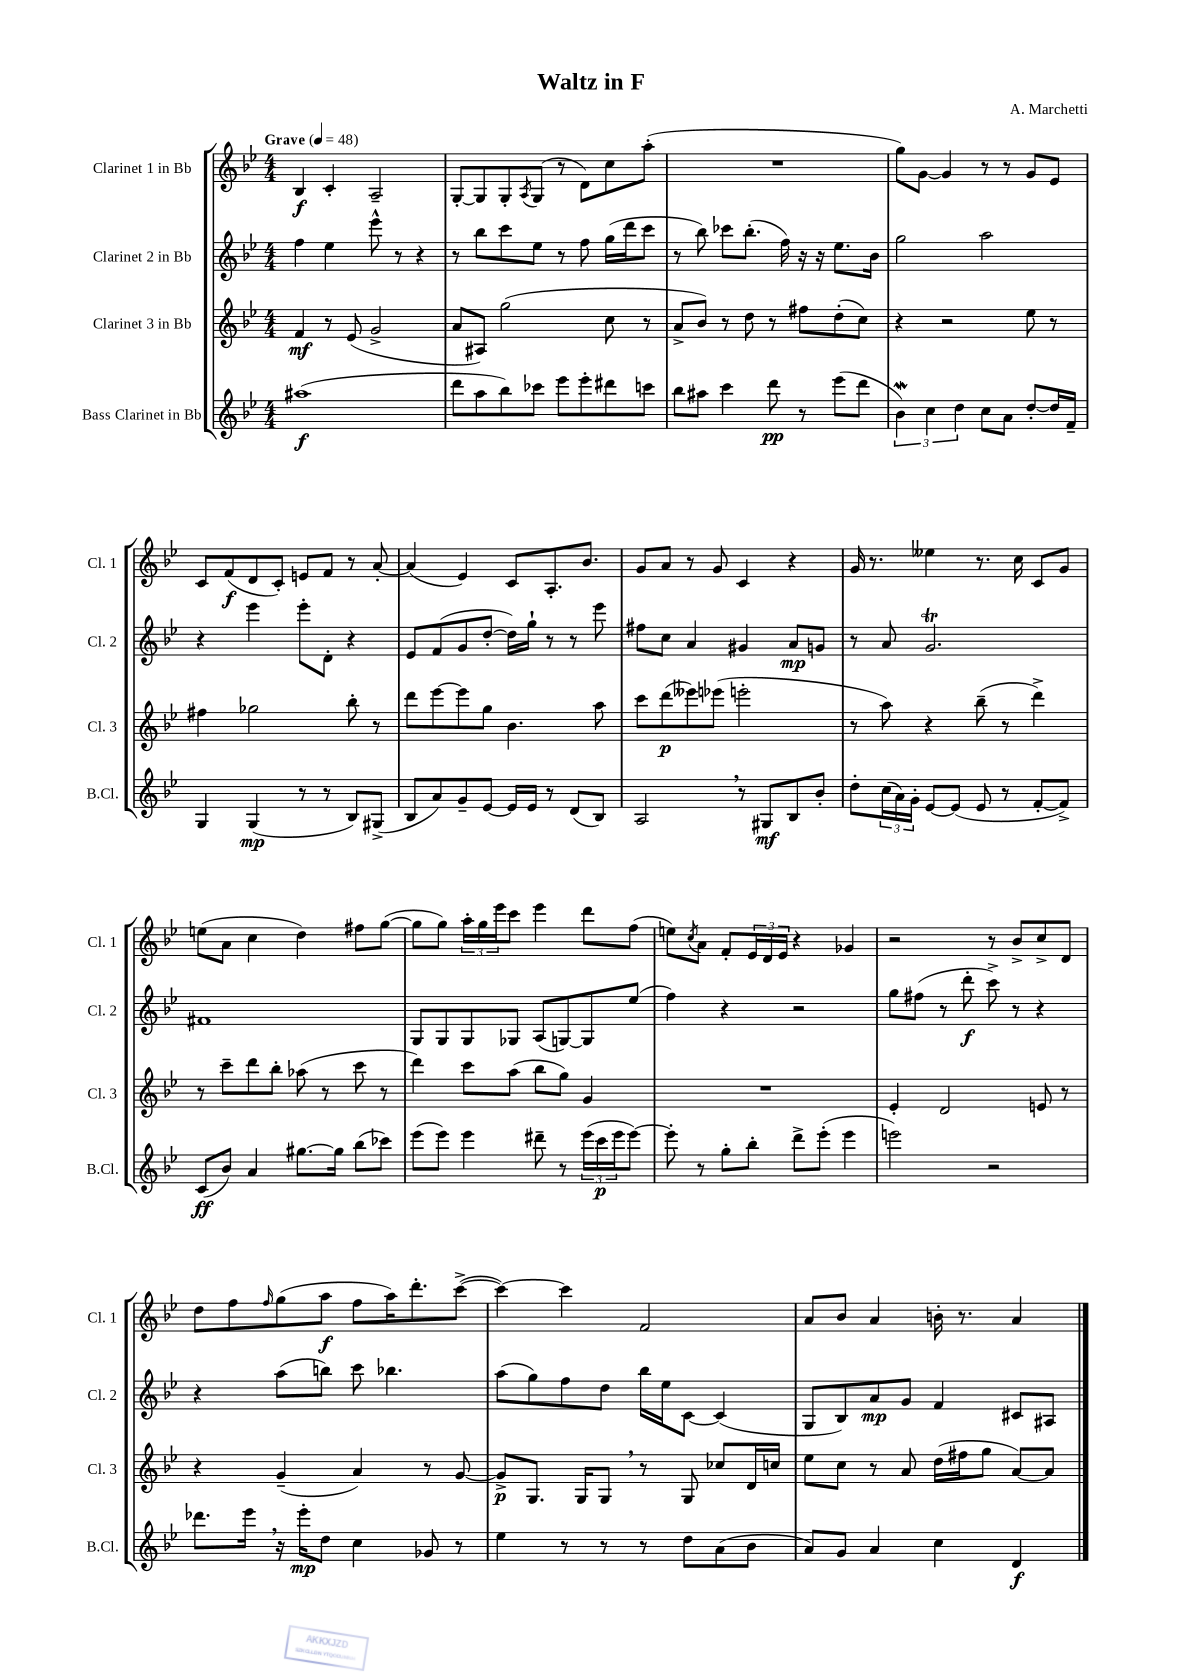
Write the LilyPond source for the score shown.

\header { title = "Waltz in F" composer = "A. Marchetti" }
<<
\new StaffGroup <<
\new Staff = "s0" \with { instrumentName = "Clarinet 1 in Bb" shortInstrumentName = "Cl. 1" } {
    \clef treble \key bes \major \numericTimeSignature \time 4/4 \tempo "Grave" 4 = 48
    bes4\f c'4-. a2-- |
    g8~-. g8 g8-. \acciaccatura { a8 } g8( r8 d'8) c''8 a''8-.( |
    R1 |
    g''8) g'8~ g'4 r8 r8 g'8 ees'8 |
    c'8 f'8\f( d'8 c'8-.) e'8 f'8 r8 a'8~-. |
    a'4( ees'4) c'8 a8.-. bes'8. |
    g'8 a'8 r8 g'8 c'4 r4 |
    g'16 r8. eeses''4 r8. c''16 c'8 g'8 |
    e''8( a'8 c''4 d''4) fis''8 g''8~( |
    g''8 g''8) \tuplet 3/2 { a''16-. g''16 ees'''16 } c'''8 ees'''4 d'''8 f''8( |
    e''8) \acciaccatura { c''8 } a'8 f'8-. \tuplet 3/2 { ees'16 d'16 ees'16 } r4 ges'4 |
    r2 r8 bes'8-> c''8-> d'8 |
    d''8 f''8 \grace { f''16 } g''8( a''8\f f''8 a''16) d'''8.-. c'''8~->( |
    c'''4~) c'''4 f'2 |
    a'8 bes'8 a'4 b'16-. r8. a'4 \bar "|." |
}
\new Staff = "s1" \with { instrumentName = "Clarinet 2 in Bb" shortInstrumentName = "Cl. 2" } {
    \clef treble \key bes \major \numericTimeSignature \time 4/4
    f''4 ees''4 ees'''8-^ r8 r4 |
    r8 bes''8 c'''8 ees''8 r8 f''8 g''16( d'''16 c'''8 |
    r8 bes''8) ces'''8 bes''8.-.( f''16) r16 r16 ees''8. bes'16 |
    g''2 a''2 |
    r4 ees'''4 ees'''8-. d'8-. r4 |
    ees'8 f'8( g'8 d''8~-. d''16) g''16-! r8 r8 ees'''8 |
    fis''8 c''8 a'4 gis'4 a'8\mp g'8 |
    r8 a'8 g'2.\trill |
    fis'1 |
    g8 g8 g8 ges8 a8( g8~) g8 ees''8( |
    f''4) r4 r2 |
    g''8 fis''8( r8 d'''8-.\f c'''8->) r8 r4 |
    r4 a''8( b''8) c'''8 bes''4. |
    a''8( g''8) f''8 d''8 bes''16 ees''16 c'8~ c'4( |
    g8 bes8) a'8\mp g'8 f'4 cis'8 ais8 \bar "|." |
}
\new Staff = "s2" \with { instrumentName = "Clarinet 3 in Bb" shortInstrumentName = "Cl. 3" } {
    \clef treble \key bes \major \numericTimeSignature \time 4/4
    f'4\mf r8 ees'8( g'2-> |
    a'8 ais8) g''2( c''8 r8 |
    a'8-> bes'8) r8 d''8 r8 fis''8 d''8-.( c''8) |
    r4 r2 ees''8 r8 |
    fis''4 ges''2 bes''8-. r8 |
    d'''8 ees'''8~ ees'''8 g''8 bes'4. a''8 |
    c'''8 d'''8\p( eeses'''8) ees'''8( e'''2-. |
    r8 a''8) r4 bes''8--( r8 d'''4->) |
    r8 c'''8-- d'''8 bes''8-. aes''8( r8 c'''8 r8 |
    d'''4) c'''8 a''8( bes''8 g''8) g'4 |
    R1 |
    ees'4-. d'2 e'8 r8 |
    r4 g'4--( a'4) r8 g'8~ |
    g'8->\p g8. g16 g8 \breathe r8 g8 ces''8 d'16 c''16 |
    ees''8 c''8 r8 a'8 d''16( fis''16 g''8 a'8~) a'8 \bar "|." |
}
\new Staff = "s3" \with { instrumentName = "Bass Clarinet in Bb" shortInstrumentName = "B.Cl." } {
    \clef treble \key bes \major \numericTimeSignature \time 4/4
    ais''1\f( |
    d'''8 a''8 bes''8) ces'''8 ees'''8 ees'''8-. dis'''8 c'''8 |
    bes''8 ais''8 c'''4 d'''8\pp r8 ees'''8( d'''8 |
    \tuplet 3/2 { bes'4\mordent) c''4 d''4 } c''8 a'8 d''8~-. d''16 f'16-- |
    g4 g4\mp( r8 r8 bes8) gis8->( |
    bes8 a'8) g'8-- ees'8~ ees'16 ees'16 r8 d'8( bes8) |
    a2 \breathe r8 gis8\mf bes8 bes'8-. |
    d''8-. \tuplet 3/2 { c''16( a'16) g'16-. } ees'8~ ees'8( ees'8 r8 f'8~-. f'8->) |
    c'8\ff( bes'8) a'4 gis''8.~ gis''16 bes''8( ces'''8) |
    ees'''8( ees'''8) ees'''4 dis'''8-- r8 \tuplet 3/2 { ees'''16( c'''16\p ees'''16 } ees'''8~) |
    ees'''8-. r8 g''8-. bes''8-. d'''8-> ees'''8-.( ees'''4 |
    e'''2) r2 |
    des'''8. ees'''16 \breathe r16 ees'''16-.\mp d''8 c''4 ges'8 r8 |
    ees''4 r8 r8 r8 d''8 a'8( bes'8 |
    a'8) g'8 a'4 c''4 d'4\f \bar "|." |
}
>>
>>
\layout { \context { \Score \remove "Bar_number_engraver" } }
